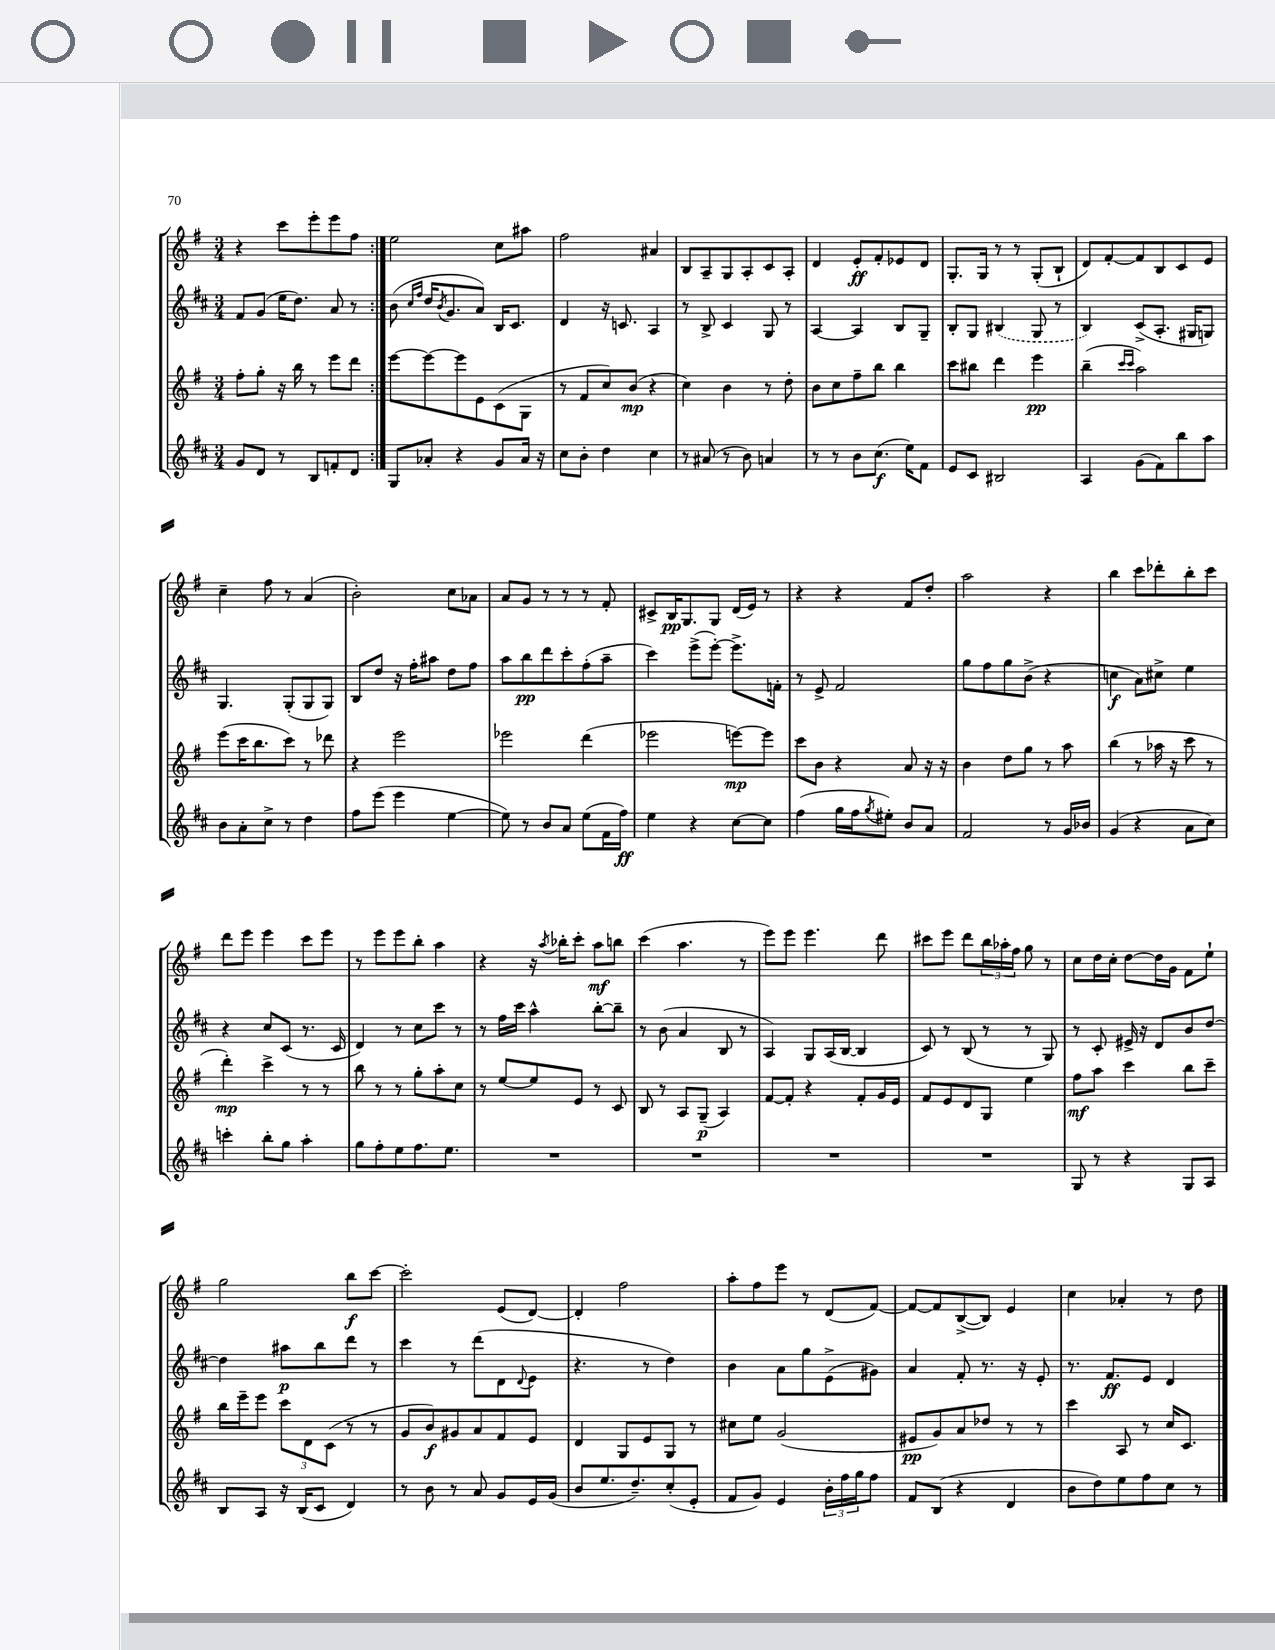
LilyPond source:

<<
\new StaffGroup <<
\new Staff = "s0" {
    \clef treble \key g \major \numericTimeSignature \time 3/4
    \repeat volta 2 { r4 c'''8 e'''8-. e'''8 fis''8 | }
    e''2 c''8 ais''8 |
    fis''2 ais'4 |
    b8 a8-- g8 a8-. c'8 a8-. |
    d'4 e'8-.\ff fis'8-. ees'8 d'8 |
    g8.-. g16 r8 r8 g8-.( b8-! |
    d'8) fis'8~-. fis'8 b8 c'8 e'8 |
    c''4-- fis''8 r8 a'4( |
    b'2-.) c''8 aes'8 |
    a'8 g'8 r8 r8 r8 fis'8-. |
    cis'8-> b16\pp g8. g8 d'16( e'16) r8 |
    r4 r4 fis'8 d''8-. |
    a''2 r4 |
    b''4 c'''8 des'''8-. b''8-. c'''8 |
    d'''8 e'''8 e'''4 c'''8 e'''8 |
    r8 e'''8 e'''8 b''8-. a''4 |
    r4 r16 \acciaccatura { a''8 } bes''16-. c'''8-. a''8\mf b''8 |
    c'''4( a''4. r8 |
    e'''8) e'''8 e'''4. d'''8 |
    cis'''8 e'''8 d'''8 \tuplet 3/2 { b''16 aes''16-. fis''16 } g''8 r8 |
    c''8 d''16 c''16-. d''8~ d''16 g'16 fis'8 e''8-! |
    g''2 b''8\f c'''8~ |
    c'''2-. e'8( d'8~) |
    d'4-. fis''2 |
    a''8-. fis''8 e'''8 r8 d'8( fis'8~) |
    fis'8~ fis'8 b8~->( b8) e'4 |
    c''4 aes'4-. r8 d''8 \bar "|." |
}
\new Staff = "s1" {
    \clef treble \key d \major \numericTimeSignature \time 3/4
    \repeat volta 2 { fis'8 g'8( e''16 d''8.) a'8 r8 | }
    b'8( \grace { cis''16 fis''16 } d''16 \acciaccatura { b'8 } g'8. a'8) b16 cis'8. |
    d'4 r16 c'8. a4 |
    r8 b8-> cis'4 g8 r8 |
    a4~ a4 b8 g8-- |
    b8-. g8 \once \slurDashed bis4( g8 r8 |
    b4) cis'8->( a8.-. gis16 g8) |
    g4. g8-.( g8 g8) |
    b8 d''8 r16 fis''16-. ais''8 d''8 fis''8 |
    a''8 b''8\pp d'''8 cis'''8-. fis''8-.( a''8-- |
    cis'''4) e'''8->( e'''8~-.) e'''8.-> f'16-. |
    r8 e'8-> fis'2 |
    g''8 fis''8 g''8 b'8->( r4 |
    c''4\f a'8) cis''8-> e''4 |
    r4 cis''8 cis'8( r8. cis'16 |
    d'4) r8 cis''8 cis'''8 r8 |
    r8 fis''16 cis'''16 a''4-^ b''8~-. b''8-- |
    r8 b'8( a'4 b8 r8 |
    a4) g8 a16( b16~ b4 |
    cis'8) r8 b8( r8 r8 g8) |
    r8 cis'8-. eis'16-> r16 d'8 b'8 d''8~ |
    d''4 ais''8\p b''8 d'''8 r8 |
    cis'''4 r8 d'''8( d'8 \appoggiatura { d'8 } e'8 |
    r4. r8 d''4) |
    b'4 a'8 g''8 e'8->( gis'8) |
    a'4 fis'8-. r8. r16 e'8-. |
    r8. fis'8.\ff e'8 d'4 \bar "|." |
}
\new Staff = "s2" {
    \clef treble \key g \major \numericTimeSignature \time 3/4
    \repeat volta 2 { fis''8-. g''8-. r16 b''16 r8 e'''8 d'''8 | }
    e'''8~ e'''8~ e'''8 e'8 c'8( g8 |
    r8 fis'8 c''8) b'8\mp( r4 |
    c''4) b'4 r8 d''8-. |
    b'8 c''8 fis''8-- b''8 b''4 |
    c'''8 bis''8 d'''4 e'''4\pp |
    b''4--( \grace { c'''16 c'''16 } a''2) |
    e'''8( c'''16 b''8. c'''8) r8 des'''8 |
    r4 e'''2 |
    ees'''2 d'''4( |
    ees'''2 e'''8~\mp) e'''8 |
    c'''8 b'8 r4 a'8 r16 r16 |
    b'4 d''8 g''8 r8 a''8 |
    b''4( r8 aes''16 r16 c'''8 r8 |
    d'''4-.\mp) c'''4-> r8 r8 |
    b''8 r8 r8 g''8-. a''8-. c''8 |
    r8 e''8~ e''8 e'8 r8 c'8 |
    b8 r8 a8 g8--\p( a4) |
    fis'8~ fis'8-. r4 fis'8-. g'16 e'16 |
    fis'8 e'8 d'8 g8 e''4 |
    fis''8\mf a''8 c'''4 b''8 c'''8-- |
    b''16 e'''16-- e'''8 \tuplet 3/2 { c'''8 d'8 c'8( } r8 r8 |
    g'8 b'8\f) gis'8 a'8 fis'8 e'8 |
    d'4 g8 e'8 g8 r8 |
    cis''8 e''8 g'2( |
    eis'8\pp g'8) a'8 des''8 r8 r8 |
    c'''4 a8 r8 c''16 c'8. \bar "|." |
}
\new Staff = "s3" {
    \clef treble \key d \major \numericTimeSignature \time 3/4
    \repeat volta 2 { g'8 d'8 r8 b8 f'8-. d'8 | }
    g8 aes'8-. r4 g'8 aes'16 r16 |
    cis''8 b'8-. d''4 cis''4 |
    r8 ais'8( r8 b'8) a'4 |
    r8 r8 b'8 cis''8.\f( e''16) fis'8 |
    e'8 cis'8 bis2 |
    a4 g'8( fis'8) b''8 a''8 |
    b'8 a'8-. cis''8-> r8 d''4 |
    fis''8 e'''8( e'''4 e''4~ |
    e''8) r8 b'8 a'8 e''8( fis'16 fis''16\ff) |
    e''4 r4 cis''8~ cis''8 |
    fis''4( g''16 fis''16 \acciaccatura { g''8 } eis''8-.) b'8 a'8 |
    fis'2 r8 g'16 bes'16 |
    g'4( r4 a'8 cis''8) |
    c'''4-. b''8-. g''8 a''4-. |
    g''8 fis''8-. e''8 fis''8. e''8. |
    R2. |
    R2. |
    R2. |
    R2. |
    g8 r8 r4 g8 a8 |
    b8 a8 r16 b16( cis'8 d'4) |
    r8 b'8 r8 a'8 g'8 e'16 g'16( |
    b'8 e''8. d''8.--) cis''8-.( e'8-. |
    fis'8 g'8) e'4 \tuplet 3/2 { b'16-. fis''16 g''16 } fis''8 |
    fis'8 b8( r4 d'4 |
    b'8 d''8) e''8 fis''8 cis''8 r8 \bar "|." |
}
>>
>>
\layout { \context { \Score \remove "Bar_number_engraver" } }
